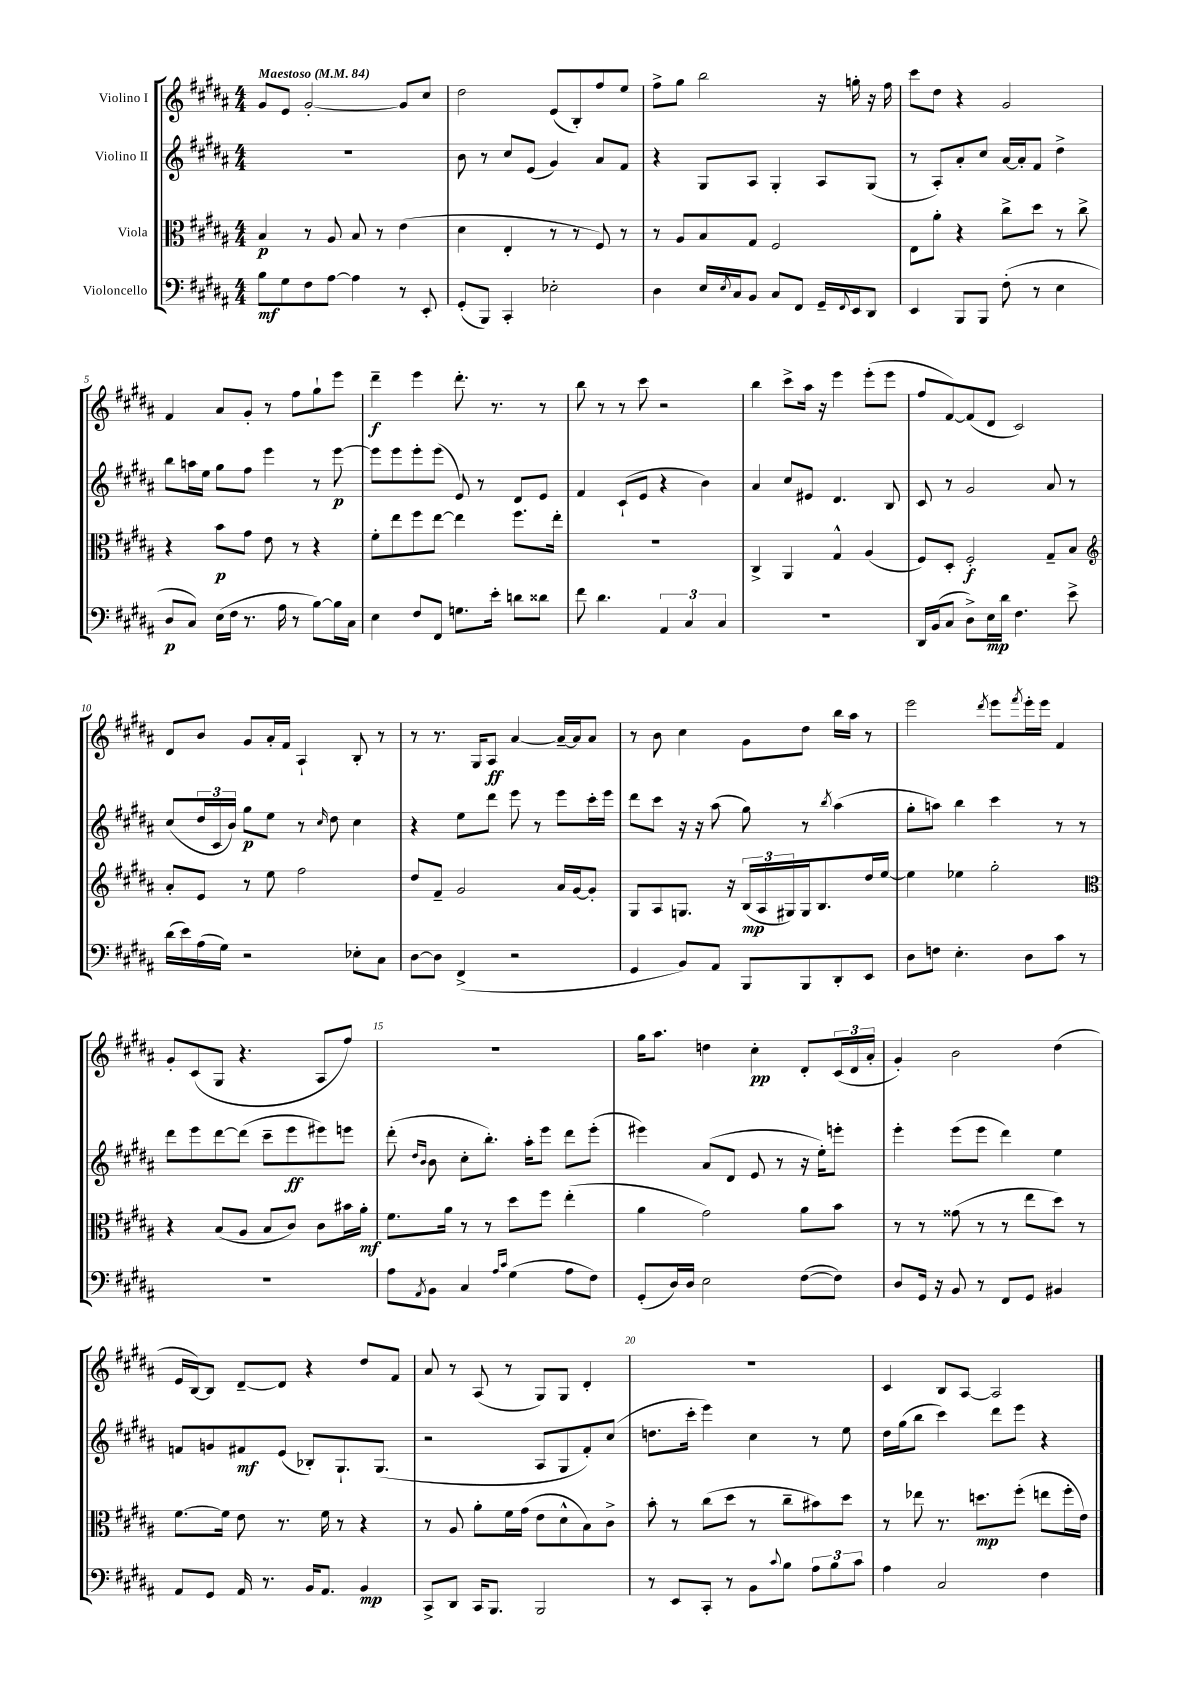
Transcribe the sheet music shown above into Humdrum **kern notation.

**kern	**kern	**kern	**kern
*staff4	*staff3	*staff2	*staff1
*clefF4	*clefC3	*clefG2	*clefG2
*k[f#c#g#d#a#]	*k[f#c#g#d#a#]	*k[f#c#g#d#a#]	*k[f#c#g#d#a#]
*M4/4	*M4/4	*M4/4	*M4/4
*MM84	*MM84	*MM84	*MM84
8B	4B	1r	8g#
8G#	.	.	8e
8F#	8r	.	[2g#'
[8A#	8A#	.	.
4A#]	8B	.	.
.	8r	.	.
8r	(4e	.	8g#]
8EE'	.	.	8cc#
=	=	=	=
(8GG#'	4d#	8b	2dd#
8BBB)	.	8r	.
4CC#'	4E'	8cc#	.
.	.	(8e	.
2E-'	8r	4g#)	(8e
.	8r	.	8B')
.	8F#)	8a#	8ff#
.	8r	8f#	8ee
=	=	=	=
4D#	8r	4r	8ff#^
.	8A#	.	8gg#
16E	8B	8G#	2bb
8qE	.	.	.
16C#	.	.	.
8BB	8G#	8A#	.
8C#	2F#	4G#'	.
8FF#	.	.	.
16GG#~	.	8A#	16r
8qqFF#	.	.	.
16EE	.	.	16gg'
8DD#	.	(8G#	16r
.	.	.	16ff#
=	=	=	=
4EE	8E	8r	8ccc#
.	8a#'	8A#')	8dd#
8BBB	4r	8a#'	4r
8BBB	.	8cc#	.
(8F#'	8cc#^	[16a#	2g#
.	.	16a#']	.
8r	8dd#	8f#	.
4E	8r	4dd#^	.
.	8cc#^	.	.
=	=	=	=
8D#	4r	8bb	4f#
8C#)	.	16aa	.
.	.	16ee	.
(16E	8b	8gg#	8a#
16F#	.	.	.
8.r	8g#	8ff#	8g#'
.	8e	4eee	8r
16A#	.	.	.
8r	8r	.	8ff#
[8B)	4r	8r	8gg#`
16B]	.	[8eee	8eee
16C#	.	.	.
=	=	=	=
4E	8f#'	8eee]	4ddd#~
.	8ee	8eee	.
8F#	8ff#	8eee'	4eee
8FF#	[8ee	(8eee	.
8.G	4ee]	8e)	8.ddd#'
.	.	8r	.
16e'	.	.	8.r
8d	8.ff#	8d#	.
8d##	.	8e	8r
.	16ee'	.	.
=	=	=	=
8f#	1r	4f#	8bb
4.d#	.	.	8r
.	.	(8c#`	8r
.	.	8e	8ccc#
6AA#	.	4r	2r
6C#	.	.	.
.	.	4b)	.
6C#	.	.	.
=	=	=	=
1r	4C#^	4a#	4bb
.	4AA#	8cc#	8ccc#^
.	.	8e#	16aa#
.	.	.	16r
.	4G#^^	4.d#	4eee
.	(4A#	.	(8eee'
.	.	8B	8eee
=	=	=	=
16DD#	8F#)	8c#	8ff#
(16BB	.	.	.
8C#	8D#'	8r	[8f#)
8D#^)	2F#'	2g#	(8f#]
16E	.	.	8d#
16d#	.	.	.
4.F#	.	.	2c#)
.	8G#~	8a#	.
8e^	8B	8r	.
=	=	=	=
*	*clefG2	*	*
(16d#	8a#'	(8cc#	8d#
16e)	.	.	.
(16A#	8e	24dd#	8b
.	.	24c#	.
16G#)	.	.	.
.	.	24b)	.
2r	8r	8gg#	8g#
.	8ee	8ee	16a#'
.	.	.	16f#
.	2ff#	8r	4A#`
.	.	16qqcc#	.
.	.	8dd#	.
8E-'	.	4cc#	8B'
8C#	.	.	8r
=	=	=	=
[8D#	8dd#	4r	8r
8D#]	8f#~	.	8.r
(4FF#^	2g#	8ee	.
.	.	.	16G#
.	.	8ddd#	8A#
2r	.	8eee	[4a#
.	.	8r	.
.	16a#	8eee	16a#~_
.	[16g#	.	16a#]
.	8g#']	16ccc#'	8a#
.	.	16eee	.
=	=	=	=
4GG#	8G#	8ddd#	8r
.	8A#	8ccc#	8b
8BB)	8.G	16r	4cc#
.	.	16r	.
8AA#	.	(8aa#	.
.	16r	.	.
8BBB	(24B	8gg#)	8g#
.	24A#	.	.
.	24G#)	.	.
8BBB	16G#	8r	8dd#
.	8.B	.	.
.	.	8qbb	.
8DD#'	.	(4aa#	16bb
.	.	.	16aa#
8EE	16dd#	.	8r
.	[16ee	.	.
=	=	=	=
8D#	4ee]	8gg#'	2eee
8F	.	8aa)	.
4.E'	4ee-	4bb	.
.	.	.	8qddd#
.	2gg#'	4ccc#	8eee
.	.	.	8qfff#
8D#	.	.	16eee'
.	.	.	16eee
8c#	.	8r	4f#
8r	.	8r	.
=	=	=	=
*	*clefC3	*	*
1r	4r	8ddd#	8g#'
.	.	8eee	(8c#
.	(8B	[8ddd#	8G#
.	8A#	(8ddd#]	4.r
.	8B	8ccc#~	.
.	8c#)	8eee	.
.	8c#	8eee#)	8A#
.	16b#	8eee	8ff#)
.	16a#'	.	.
=	=	=	=
8A#	8.f#	(8ddd#'	1r
.	.	16qqdd#	.
8qAA#	.	16qqb	.
8BB	.	8b	.
.	16a#	.	.
4C#	8r	8cc#'	.
.	8r	8.bb')	.
16qqA#	.	.	.
16qqc#	.	.	.
(4G#	8dd#	.	.
.	.	16aa#'	.
.	8ff#	8eee	.
8A#	(4ee'	8ddd#	.
8F#)	.	(8eee'	.
=	=	=	=
(8GG#'	4a#	4eee#)	16gg#
.	.	.	8.aa#
16D#)	.	.	.
16D#	.	.	.
2E	2g#)	(8a#	4dd
.	.	8d#	.
.	.	8e	4cc#'
.	.	8r	.
([8F#	8a#	16r	8d#'
.	.	16ee')	.
8F#])	8b	8eee'	(24c#
.	.	.	24d#
.	.	.	24a#'
=	=	=	=
8D#	8r	4eee'	4g#')
16GG#	8r	.	.
16r	.	.	.
8BB	(8g##	(8eee	2b
8r	8r	8eee	.
8FF#	8r	4ddd#)	.
8GG#	8ee	.	.
4BB#	8dd#)	4ee	(4dd#
.	8r	.	.
=	=	=	=
8AA#	[8.f#	8f	16e
.	.	.	[16B)
8GG#	.	8g	8B]
.	16f#]	.	.
16AA#	8e	8f#	[8d#~
8.r	.	.	.
.	8.r	(8e	8d#]
16BB	.	8B-')	4r
8.AA#	16f#	.	.
.	8r	8.G#`	.
4BB	4r	.	8dd#
.	.	(8.G#	.
.	.	.	8f#
=	=	=	=
8CC#^	8r	2r	8a#
8DD#	8A#	.	8r
16CC#	8a#'	.	(8A#
8.BBB	.	.	.
.	16f#	.	8r
.	(16g#	.	.
2BBB	8e	8A#	8G#)
.	8d#^^	8G#	8G#
.	8B)	8f#')	4d#'
.	8c#^	(8cc#	.
=	=	=	=
8r	8b'	8.dd	1r
8EE	8r	.	.
.	.	16ccc#'	.
8CC#'	(8cc#	4eee)	.
8r	8dd#	.	.
8BB	8r	4cc#	.
8qqc#	.	.	.
8B	8cc#~	.	.
12A#	8b#)	8r	.
12B	.	.	.
.	8dd#	8ee	.
12c#	.	.	.
=	=	=	=
4A#	8r	16dd#	4c#
.	.	(16gg#	.
.	8ee-	8bb	.
2C#	8.r	4ccc#)	8B
.	.	.	[8A#
.	8.dd	.	.
.	.	8ddd#	2A#]
.	(8ff#'	8eee	.
4F#	8ee	4r	.
.	16ff#'	.	.
.	16e)	.	.
==	==	==	==
*-	*-	*-	*-
